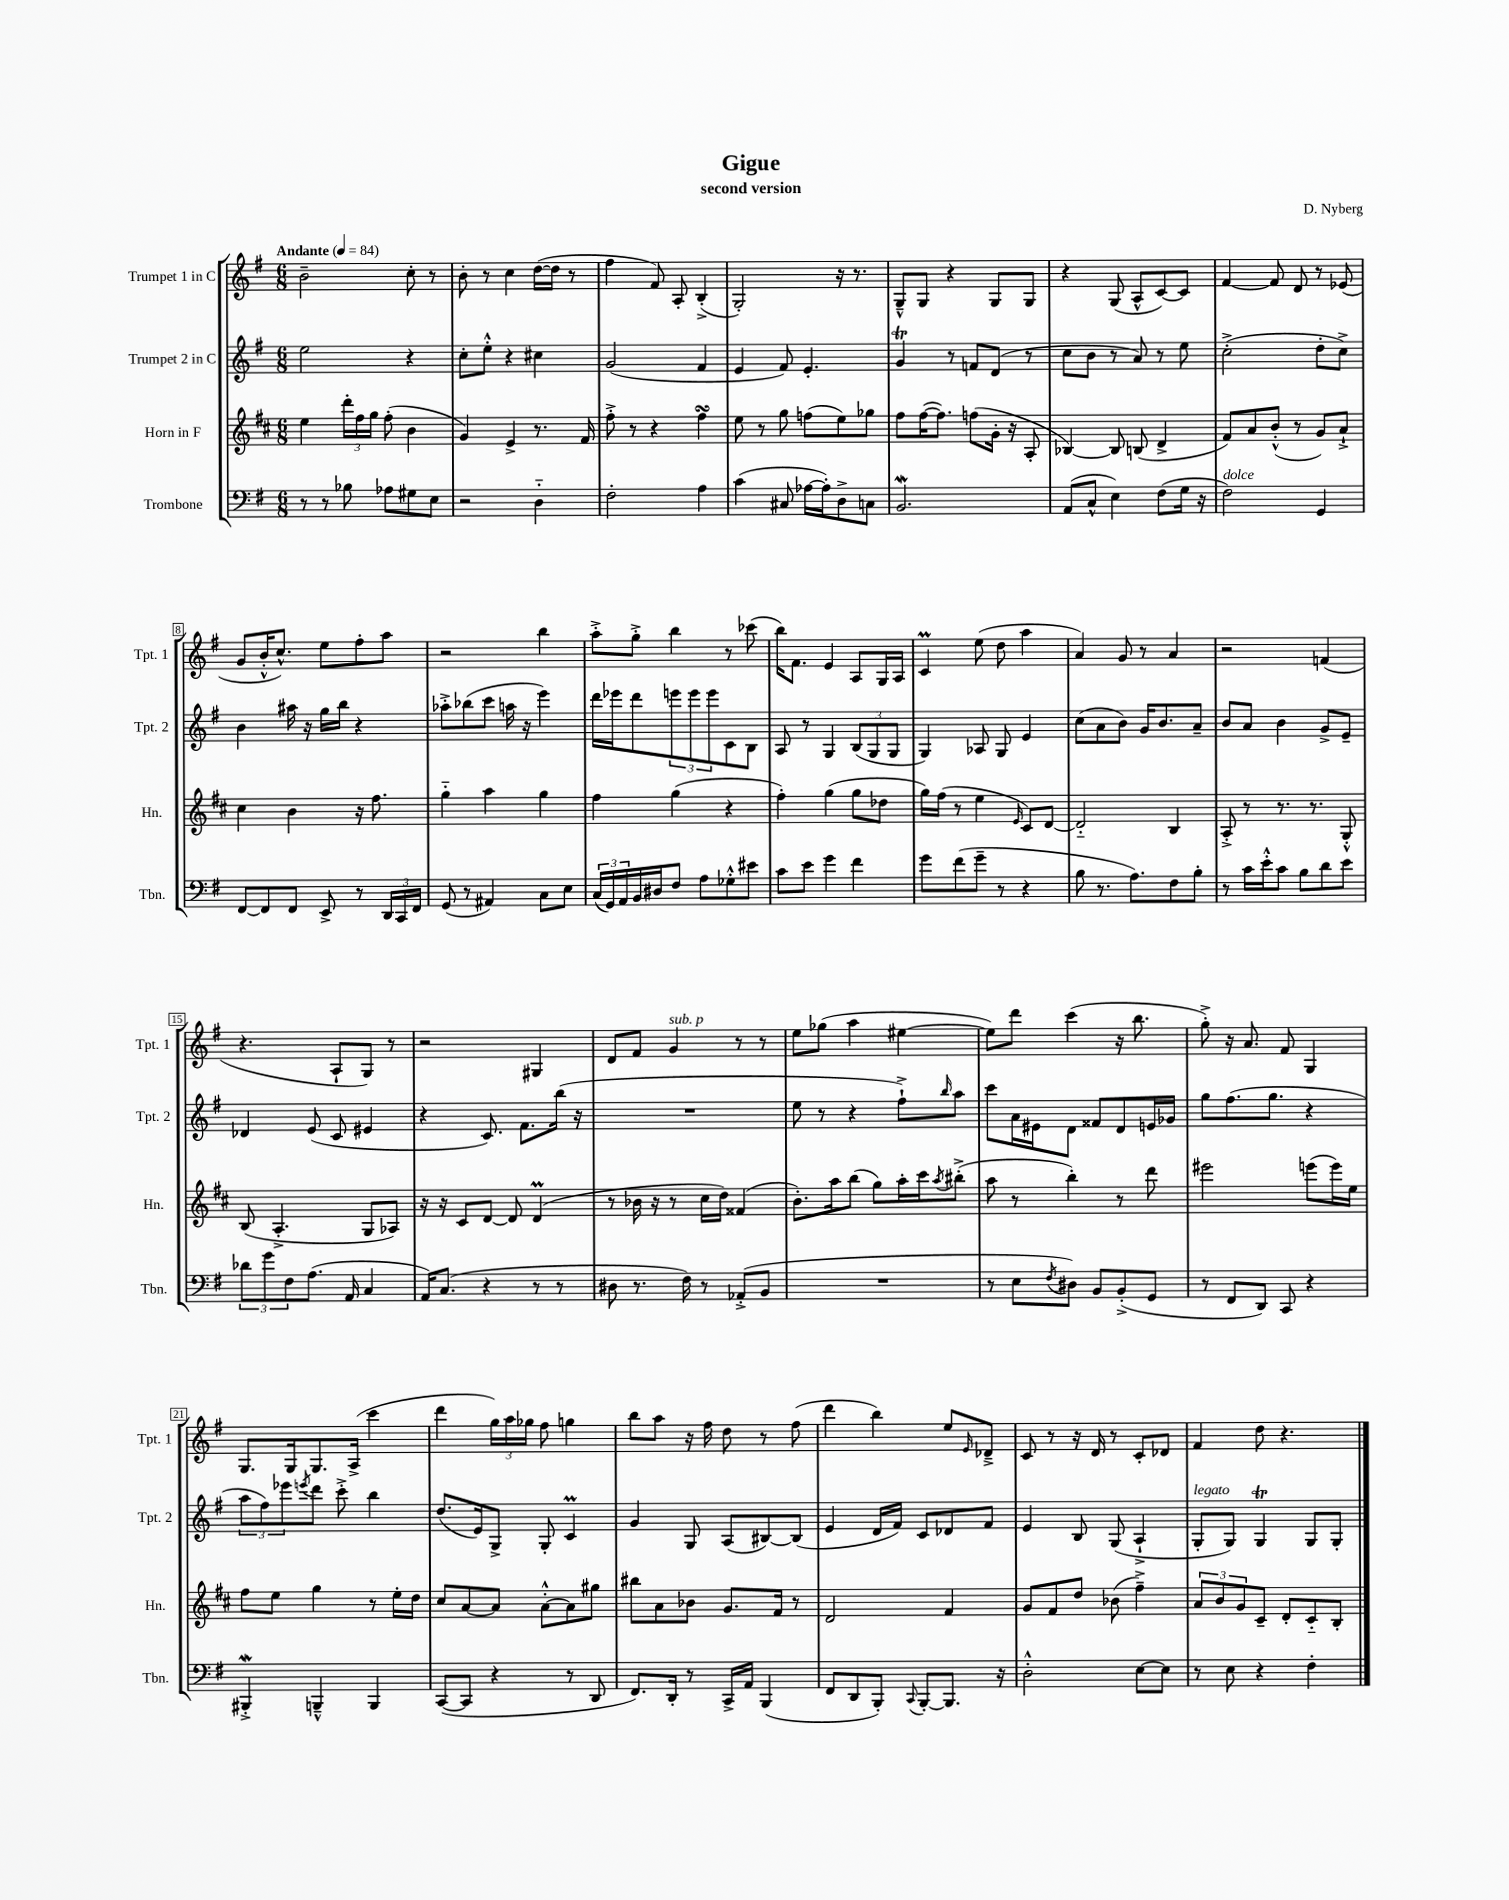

**kern	**kern	**kern	**kern
*part4	*part3	*part2	*part1
*staff4	*staff3	*staff2	*staff1
*I"Trombone	*I"Horn in F	*I"Trumpet 2 in C	*I"Trumpet 1 in C
*I'Tbn.	*I'Hn.	*I'Tpt. 2	*I'Tpt. 1
*clefF4	*clefG2	*clefG2	*clefG2
*k[f#]	*k[f#c#]	*k[f#]	*k[f#]
*M6/8	*M6/8	*M6/8	*M6/8
*MM84	*MM84	*MM84	*MM84
=1	=1	=1	=1
!	!	!	!LO:TX:a:B:t=Andante
8r	4ee\	2ee\	2b~\
8r	.	.	.
8B-X\	24ddd'\LL	.	.
.	24ff#\	.	.
.	24gg\JJ	.	.
8A-X\L	(8ff#'\	.	.
8G#X\	4b\	4r	8cc'\
8E\J	.	.	8r
=2	=2	=2	=2
2r	4g/)	8cc'\L	8b'\
.	.	8ee'^^\J	8r
.	4e^/	4r	4cc\
4D\	8.r	4cc#X\	([16dd\LL
.	.	.	16dd\JJ]
.	.	.	8r
.	16f#/	.	.
=3	=3	=3	=3
2F#'\	8ff#'^\	(2g/	4ff#\
.	8r	.	.
.	4r	.	8f#/)
.	.	.	8A'/
4A\	4ff#sSsS\	4f#/	(4B'^/
=4	=4	=4	=4
(4c\	8ee\	4e/	2G'/)
.	8r	.	.
8C#X/	8gg\	8f#/)	.
[16A-X\LL	(8ffn\L	4.e'/	.
16A-'\J])	.	.	.
8D^\	8ee\)	.	16r
.	.	.	8.r
8Cn\J	8gg-X\J	.	.
=5	=5	=5	=5
2.BBW/	8ff#\L	4gT/	8G~^^/L
.	([16ff#\K	.	8G/J
.	8.ff#\J])	.	.
.	.	8r	4r
.	(8ffn\L	8fn/L	.
.	16g'\Jk	(8d/J	8G/L
.	16r	.	.
.	8A'/	8r	8G/J
=6	=6	=6	=6
(8AA/L	[4B-X/)	8cc\L	4r
8C^^/J	.	8b\J	.
4E\)	8B-/]	8r	(8G/
.	(8Bn/	8a/)	8A^^/L
(8F#\L	4d^/	8r	[8c/)
16G\Jk	.	8ee\	8c/J]
16r	.	.	.
=7	=7	=7	=7
!LO:TX:a:i:t=dolce	!	!	!
2F#\)	8f#/L)	(2cc'^\	[4f#/
.	8a/	.	.
.	(8b'^^/J	.	8f#/]
.	8r	.	8d/
4GG/	8g/L)	8dd'\L	8r
.	8a`^/J	8cc^\J)	(8e-X/
!!LO:LB:g=z
=8	=8	=8	=8
[8FF#/L	4cc#\	4b\	8g/L
8FF#/]	.	.	16b'^^/K
.	.	.	8.cc^^/J)
8FF#/J	4b\	16aa#X\	.
.	.	16r	.
8EE^/	.	16gg\LL	8ee\L
.	.	16bb\JJ	.
8r	16r	4r	8ff#'\
.	8.ff#\	.	.
24DD/LL	.	.	8aa\J
24CC/	.	.	.
24FF#/JJ	.	.	.
=9	=9	=9	=9
(8GG/	4gg\	8aa-X'^\L	2r
8r	.	(8bb-X\	.
4AA#X/)	4aa\	8ccc\J	.
.	.	16aan\	.
.	.	16r	.
8C\L	4gg\	4eee\)	4bb\
8E\J	.	.	.
=10	=10	=10	=10
(24C/LL	4ff#\	16ddd\LL	8aa'^\L
24GG/)	.	.	.
.	.	16eee-X\J	.
24AA/	.	.	.
16BB/	.	8ddd\	8gg'^\J
16D#X/J	.	.	.
8F#/J	(4gg\	12eeen\	4bb\
.	.	12eee\	.
8A\L	.	.	.
.	.	12eee\	.
8G-X'^^\	4r	8c\	8r
8e#X\J	.	8B\J	(8ccc-X\
=11	=11	=11	=11
8c\L	4ff#'\)	8A/	16bb\KL)
.	.	.	8.f#\J
8e\J	.	8r	.
4g\	(4gg\	4G/	4e/
4f#\	8gg\L	(12B/L	8A/L
.	.	12G/	.
.	8dd-X\J	.	16G/L
.	.	12G/J	.
.	.	.	16A/JJ
=12	=12	=12	=12
8g\L	16gg\LL)	4G/)	4cM/
.	(16ff#\JJ	.	.
(8f#\	8r	.	.
8g~\J	4ee\	8A-X/	(8ee\
8r	.	8G/	8dd\
.	16qqe/	.	.
4r	8c#/L)	4e/	4aa\
.	[8d/J	.	.
=13	=13	=13	=13
8B\	2d/]	(8cc\L	4a/)
8.r	.	8a\	.
.	.	8b\J)	8g/
8.A\L)	.	.	.
.	.	16g/KL	8r
.	.	8.b/	.
8F#\	4B/	.	4a/
8B'\J	.	8a~/J	.
=14	=14	=14	=14
8r	8A'^/	8b/L	2r
16c\LL	8r	8a/J	.
16e'^^\J	.	.	.
8c\J	8.r	4b\	.
8B\L	.	.	.
.	8.r	.	.
8d\	.	8g^/L	(4fn/
8e\J	8G'^^/	8e~/J	.
!!LO:LB:g=z
=15	=15	=15	=15
12d-X\L	(8B/	4d-X/	4.r
12g\	.	.	.
.	4.A'^/	.	.
12F#\	.	.	.
(8.A\J	.	(8e/	.
.	.	8c/	8A`/L
16AA/	.	.	.
4C/	8G/L	4e#X/	8G/J)
.	8A-X/J)	.	8r
=16	=16	=16	=16
16AA/KL)	16r	4r	2r
(8.C/J	16r	.	.
.	8c#/L	.	.
4r	[8d/J	8.c/)	.
.	8d/]	.	.
.	.	8.f#\L	.
8r	(4dM/	.	4G#X/
8r	.	(16bb\Jk	.
.	.	16r	.
=17	=17	=17	=17
8D#X\	8r	2.r	8d/L
8.r	16b-X\	.	8f#/J
.	16r	.	.
!	!	!	!LO:TX:a:i:t=sub. p
.	8r	.	4g/
16F#\)	.	.	.
8r	16cc#\LL	.	.
.	16dd\JJ)	.	.
(8AA-X'^/L	(4f##X/	.	8r
8BB/J	.	.	8r
=18	=18	=18	=18
2.r	8.b'\L)	8ee\	8ee\L
.	.	8r	(8gg-X\J
.	16aa\k	.	.
.	(8bb\J	4r	4aa\
.	8gg\L)	.	.
.	16aa'\L	8ff#`^\L)	[4ee#X\
.	16ccc#\J	.	.
.	8qaa/	16qqbb/	.
.	(8bb#X'^\J	8aa\J	.
=19	=19	=19	=19
8r	8aa\	8ccc\L	8ee#\L])
8E\L	8r	16a\L	8ddd\J
.	.	16e#X\J	.
8qF#/	.	.	.
8D#X\J)	4bb'\)	8d\J	(4ccc\
8BB/L	.	8f##X/L	.
(8BB'^/	8r	8d/	16r
.	.	.	8.bb\
8GG/J	8ddd\	16en/L	.
.	.	16g-X/JJ	.
=20	=20	=20	=20
8r	2eee#X\	8gg\L	8gg'^\)
8FF#/L	.	(8.ff#\	16r
.	.	.	8.a/
8DD/J)	.	.	.
.	.	8.gg\J	.
8CC/	.	.	8f#/
4r	(8eeen\L	4r	4G/
.	16eee\L)	.	.
.	16ee\JJ	.	.
!!LO:LB:g=z
=21	=21	=21	=21
4BBB#XW'^/	8ff#\L	12aa\L	8.G/L
.	.	12ff#\)	.
.	8ee\J	.	.
.	.	12eee-X\	.
.	.	.	16G/k
.	.	8qeeen/	.
4BBBn~^^/	4gg\	8ddd\J	8.G/
.	.	8ccc'^\	.
.	.	.	(16A^/Jk
4BBB/	8r	4bb\	4ccc\
.	16ee'\LL	.	.
.	16dd\JJ	.	.
=22	=22	=22	=22
([8CC/L	8cc#/L	(8.dd/L	4ddd\
8CC/J]	[8a/	.	.
.	.	16e/k)	.
4r	8a/J]	8G^/J	24gg\LL)
.	.	.	24aa\
.	.	.	24gg-X\JJ
.	[8a'^^\L	8G'/	8ff#\
8r	8a\]	4cM/	4ggn\
8DD/	8gg#X\J	.	.
=23	=23	=23	=23
8.FF#/L)	8bb#X\L	4g/	8bb\L
.	8a\	.	8aa\J
16DD'/Jk	.	.	.
8r	8b-X\J	8G/	16r
.	.	.	16ff#\
16CC^/LL	8.g/L	(8A/L	8dd\
16AA/JJ	.	.	.
(4BBB/	.	[8B#X/)	8r
.	16f#/Jk	.	.
.	8r	(8B#/J]	(8ff#\
=24	=24	=24	=24
8FF#/L	2d/	4e/	4ddd\
8DD/	.	.	.
8BBB'/J)	.	16d/LL	4bb\)
.	.	16f#/JJ)	.
8qqCC/	.	.	.
[8BBB'/L	.	8c/L	.
8.BBB/J]	4f#/	8d-X/	8ee/L
.	.	.	16qqe/
.	.	8f#/J	8d-X~^/J
16r	.	.	.
=25	=25	=25	=25
2D'^^\	8g/L	4e/	8c/
.	8f#/	.	8r
.	8dd/J	8B/	16r
.	.	.	16d/
.	(8b-X\	(8G/	8r
[8E\L	4ff#~^\)	4A`^/	8c'/L
8E\J]	.	.	8d-X/J
=26	=26	=26	=26
!	!	!LO:TX:a:i:t=legato	!
8r	12a/L	8G'/L	4f#/
.	12b/	.	.
8E\	.	8G/J)	.
.	12g/	.	.
4r	8c#~/J	4GT/	8dd\
.	8d'/L	.	4.r
4F#'\	8c#/	8G/L	.
.	8B'/J	8G'/J	.
==	==	==	==
*-	*-	*-	*-
